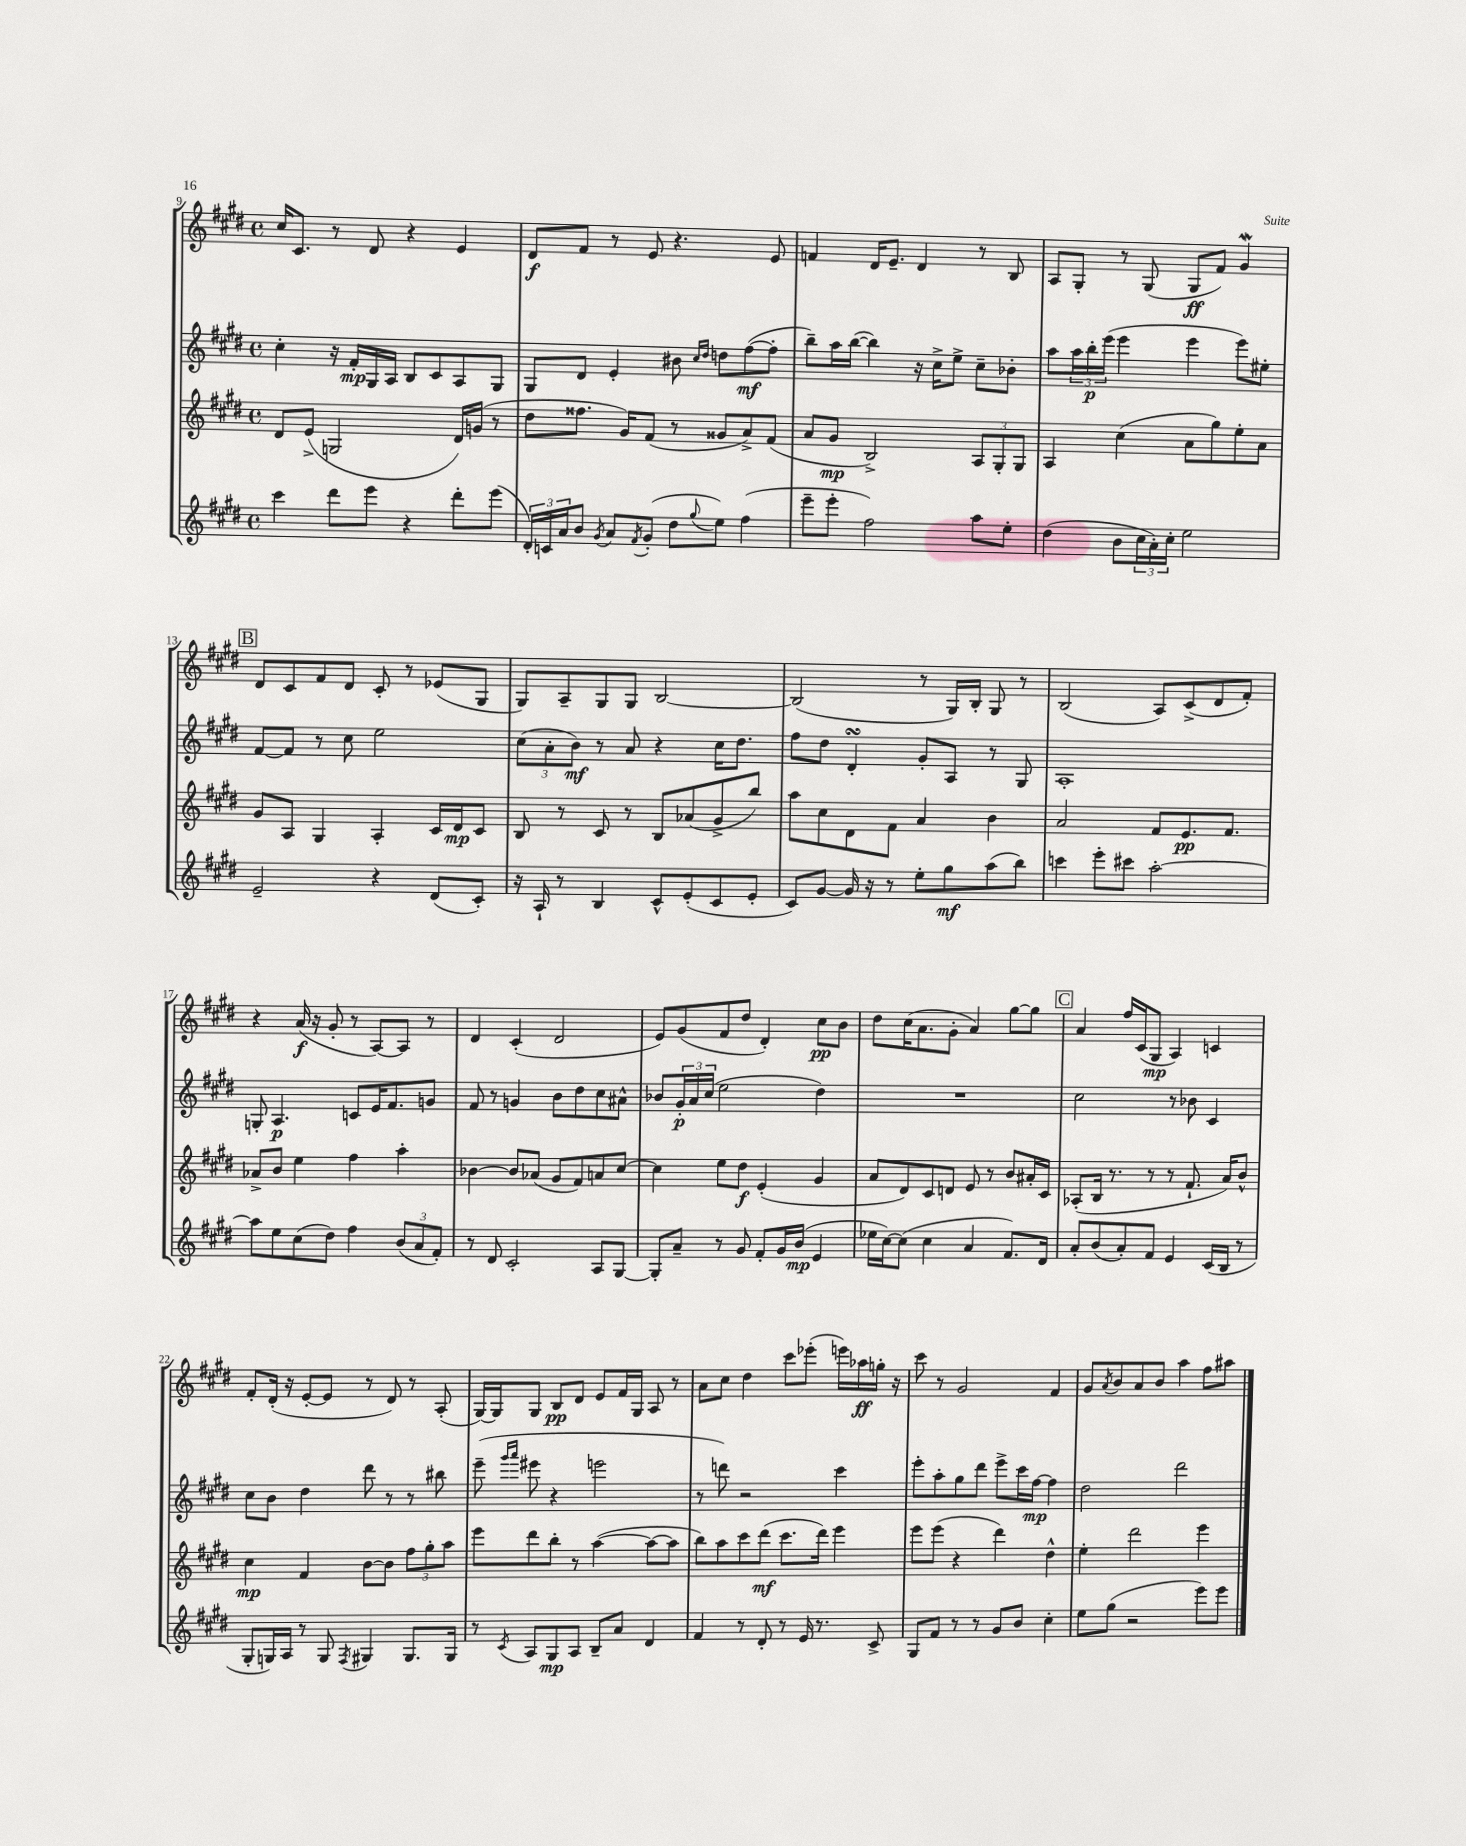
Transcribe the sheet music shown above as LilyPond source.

<<
\new StaffGroup <<
\new Staff = "s0" {
    \clef treble \key e \major \defaultTimeSignature \time 4/4
    cis''16 cis'8. r8 dis'8 r4 e'4 |
    dis'8\f fis'8 r8 e'8 r4. e'8 |
    f'4 dis'16 e'8.-- dis'4 r8 b8 |
    a8 gis8-. r8 gis8( gis8\ff fis'8) gis'4\mordent |
    \mark \markup { \box "B" } dis'8 cis'8 fis'8 dis'8 cis'8-. r8 ees'8( gis8 |
    gis8) a8-- gis8 gis8 b2~ |
    b2( r8 gis16) b16-. gis8 r8 |
    b2( a8) cis'8->( dis'8 fis'8-.) |
    r4 a'16\f( r16 gis'8-. r8 a8~) a8 r8 |
    dis'4 cis'4-.( dis'2 |
    e'8) gis'8( fis'8 dis''8 dis'4-.) cis''8\pp b'8 |
    dis''8 cis''16( a'8. gis'8-. a'4) gis''8~ gis''8 |
    \mark \markup { \box "C" } a'4 fis''16 cis'16( gis8\mp a4) c'4 |
    fis'8-. dis'16-.( r16 e'8~-. e'8 r8 dis'8) r8 a8-.( |
    gis16~) gis16 gis8 b8\pp dis'8 e'8 fis'16 gis16 a8 r8 |
    a'8 cis''8 dis''4 cis'''8 ees'''8-.( e'''16) aes''16\ff g''16-. r16 |
    cis'''8 r8 gis'2 fis'4 |
    gis'8 \acciaccatura { a'8 } b'8 a'8 b'8 a''4 fis''8 ais''8 \bar "|." |
}
\new Staff = "s1" {
    \clef treble \key e \major \defaultTimeSignature \time 4/4
    cis''4-. r16 fis'16-.\mp gis16 a16 b8 cis'8 a8 gis8 |
    gis8 dis'8 e'4-. bis'8 \grace { cis''16 dis''16 } d''8 fis''8~\mf( fis''8-. |
    b''8--) a''16 b''16~( b''4) r16 cis''16-> e''8-> cis''8-- bes'8-. |
    a''8 \tuplet 3/2 { a''16 b''16-.\p e'''16( } e'''4 e'''4 e'''8) eis''8-. |
    \mark \markup { \box "B" } fis'8~ fis'8 r8 cis''8 e''2 |
    \tuplet 3/2 { cis''8( a'8-. b'8\mf) } r8 a'8 r4 cis''16 dis''8. |
    fis''8 dis''8 dis'4-.\turn gis'8-. a8 r8 gis8 |
    a1-. |
    g8-. a4.\p c'8 e'16 fis'8. g'8 |
    fis'8 r8 g'4 b'8 dis''8 cis''8 ais'8-^ |
    bes'8 \tuplet 3/2 { gis'16-.\p a'16 cis''16( } e''2 dis''4) |
    R1 |
    \mark \markup { \box "C" } cis''2 r8 bes'8 cis'4 |
    cis''8 b'8 dis''4 dis'''8 r8 r8 bis''8 |
    e'''8--( \grace { gis'''16 a'''16 } eis'''8 r4 e'''2 |
    r8 d'''8) r2 cis'''4 |
    e'''8-. a''8-. gis''8 dis'''8 e'''8-> cis'''16 fis''16~\mp fis''4 |
    dis''2 dis'''2 \bar "|." |
}
\new Staff = "s2" {
    \clef treble \key e \major \defaultTimeSignature \time 4/4
    dis'8 e'8->( g2 dis'16) g'16( r8 |
    dis''8 fisis''8. gis'16) fis'8( r8 gisis'8 a'8->) fis'8( |
    a'8 gis'8\mp b2->) \tuplet 3/2 { a8 gis8-. gis8 } |
    a4 cis''4( a'8 gis''8) e''8-. a'8 |
    \mark \markup { \box "B" } gis'8 a8 gis4 a4-. cis'16 dis'16\mp cis'8 |
    b8 r8 cis'8 r8 b8 aes'8( gis'8-> b''8) |
    a''8 cis''8 dis'8 fis'8 a'4 b'4 |
    a'2 fis'8 e'8.\pp fis'8. |
    aes'8-> b'8 e''4 fis''4 a''4-. |
    bes'4~ bes'8 aes'8( gis'8 fis'8) a'8 cis''8~ |
    cis''4 e''8 dis''8\f e'4-.( gis'4 |
    a'8 dis'8) cis'8 d'8 e'8 r8 b'8 ais'16-. cis'16 |
    \mark \markup { \box "C" } aes8-.( b16 r8. r8 r8 fis'8.-! a'16) b'8-^ |
    cis''4\mp fis'4 b'8~ b'8 \tuplet 3/2 { fis''8 gis''8-. a''8 } |
    e'''8 dis'''8 b''8-. r8 a''4~( a''8~ a''8 |
    b''8) a''8 cis'''8 dis'''8\mf( cis'''8. dis'''16) e'''4 |
    e'''8 e'''8( r4 dis'''4) dis''4-^ |
    e''4-. dis'''2 e'''4 \bar "|." |
}
\new Staff = "s3" {
    \clef treble \key e \major \defaultTimeSignature \time 4/4
    cis'''4 dis'''8 e'''8 r4 dis'''8-. e'''8( |
    \tuplet 3/2 { dis'16-.) c'16 a'16 } b'8 \acciaccatura { gis'8 } a'8 \acciaccatura { fis'8 } gis'8-.( dis''8 \appoggiatura { gis''8 } e''8) fis''4( |
    e'''8-- e'''8-. fis''2) a''8 e''8-. |
    dis''4( b'8 \tuplet 3/2 { cis''16 a'16-.) cis''16-. } e''2 |
    \mark \markup { \box "B" } e'2-- r4 dis'8( cis'8-.) |
    r16 a16-! r8 b4 cis'8-^ e'8-.( cis'8 e'8-. |
    cis'8) gis'8~ gis'16 r16 r8 e''8-. gis''8\mf a''8( b''8) |
    c'''4 e'''8-. cis'''8 a''2~-. |
    a''8 e''8 cis''8( dis''8) fis''4 \tuplet 3/2 { b'8( a'8 fis'8-.) } |
    r8 dis'8 cis'2-. a8 gis8~ |
    gis8-. a'8-- r8 gis'8 fis'8-. gis'16 b'16\mp( e'4 |
    ees''16 cis''16~) cis''8( cis''4 a'4 fis'8.) dis'16 |
    \mark \markup { \box "C" } a'8-. b'8( a'8-.) fis'8 e'4 cis'16( b16 r8 |
    gis8-. g16) a16 r8 g8 \acciaccatura { fis8 } gis4 gis8. gis16 |
    r8 \acciaccatura { cis'8 } a8 gis8\mp a8 b8-- a'8 dis'4 |
    fis'4 r8 dis'8-. r8 e'16 r8. cis'8-> |
    gis8 fis'8 r8 r8 gis'8 b'8 cis''4-. |
    e''8 gis''8( r2 e'''8) e'''8 \bar "|." |
}
>>
>>
\layout { \context { \Score currentBarNumber = #9 } }
